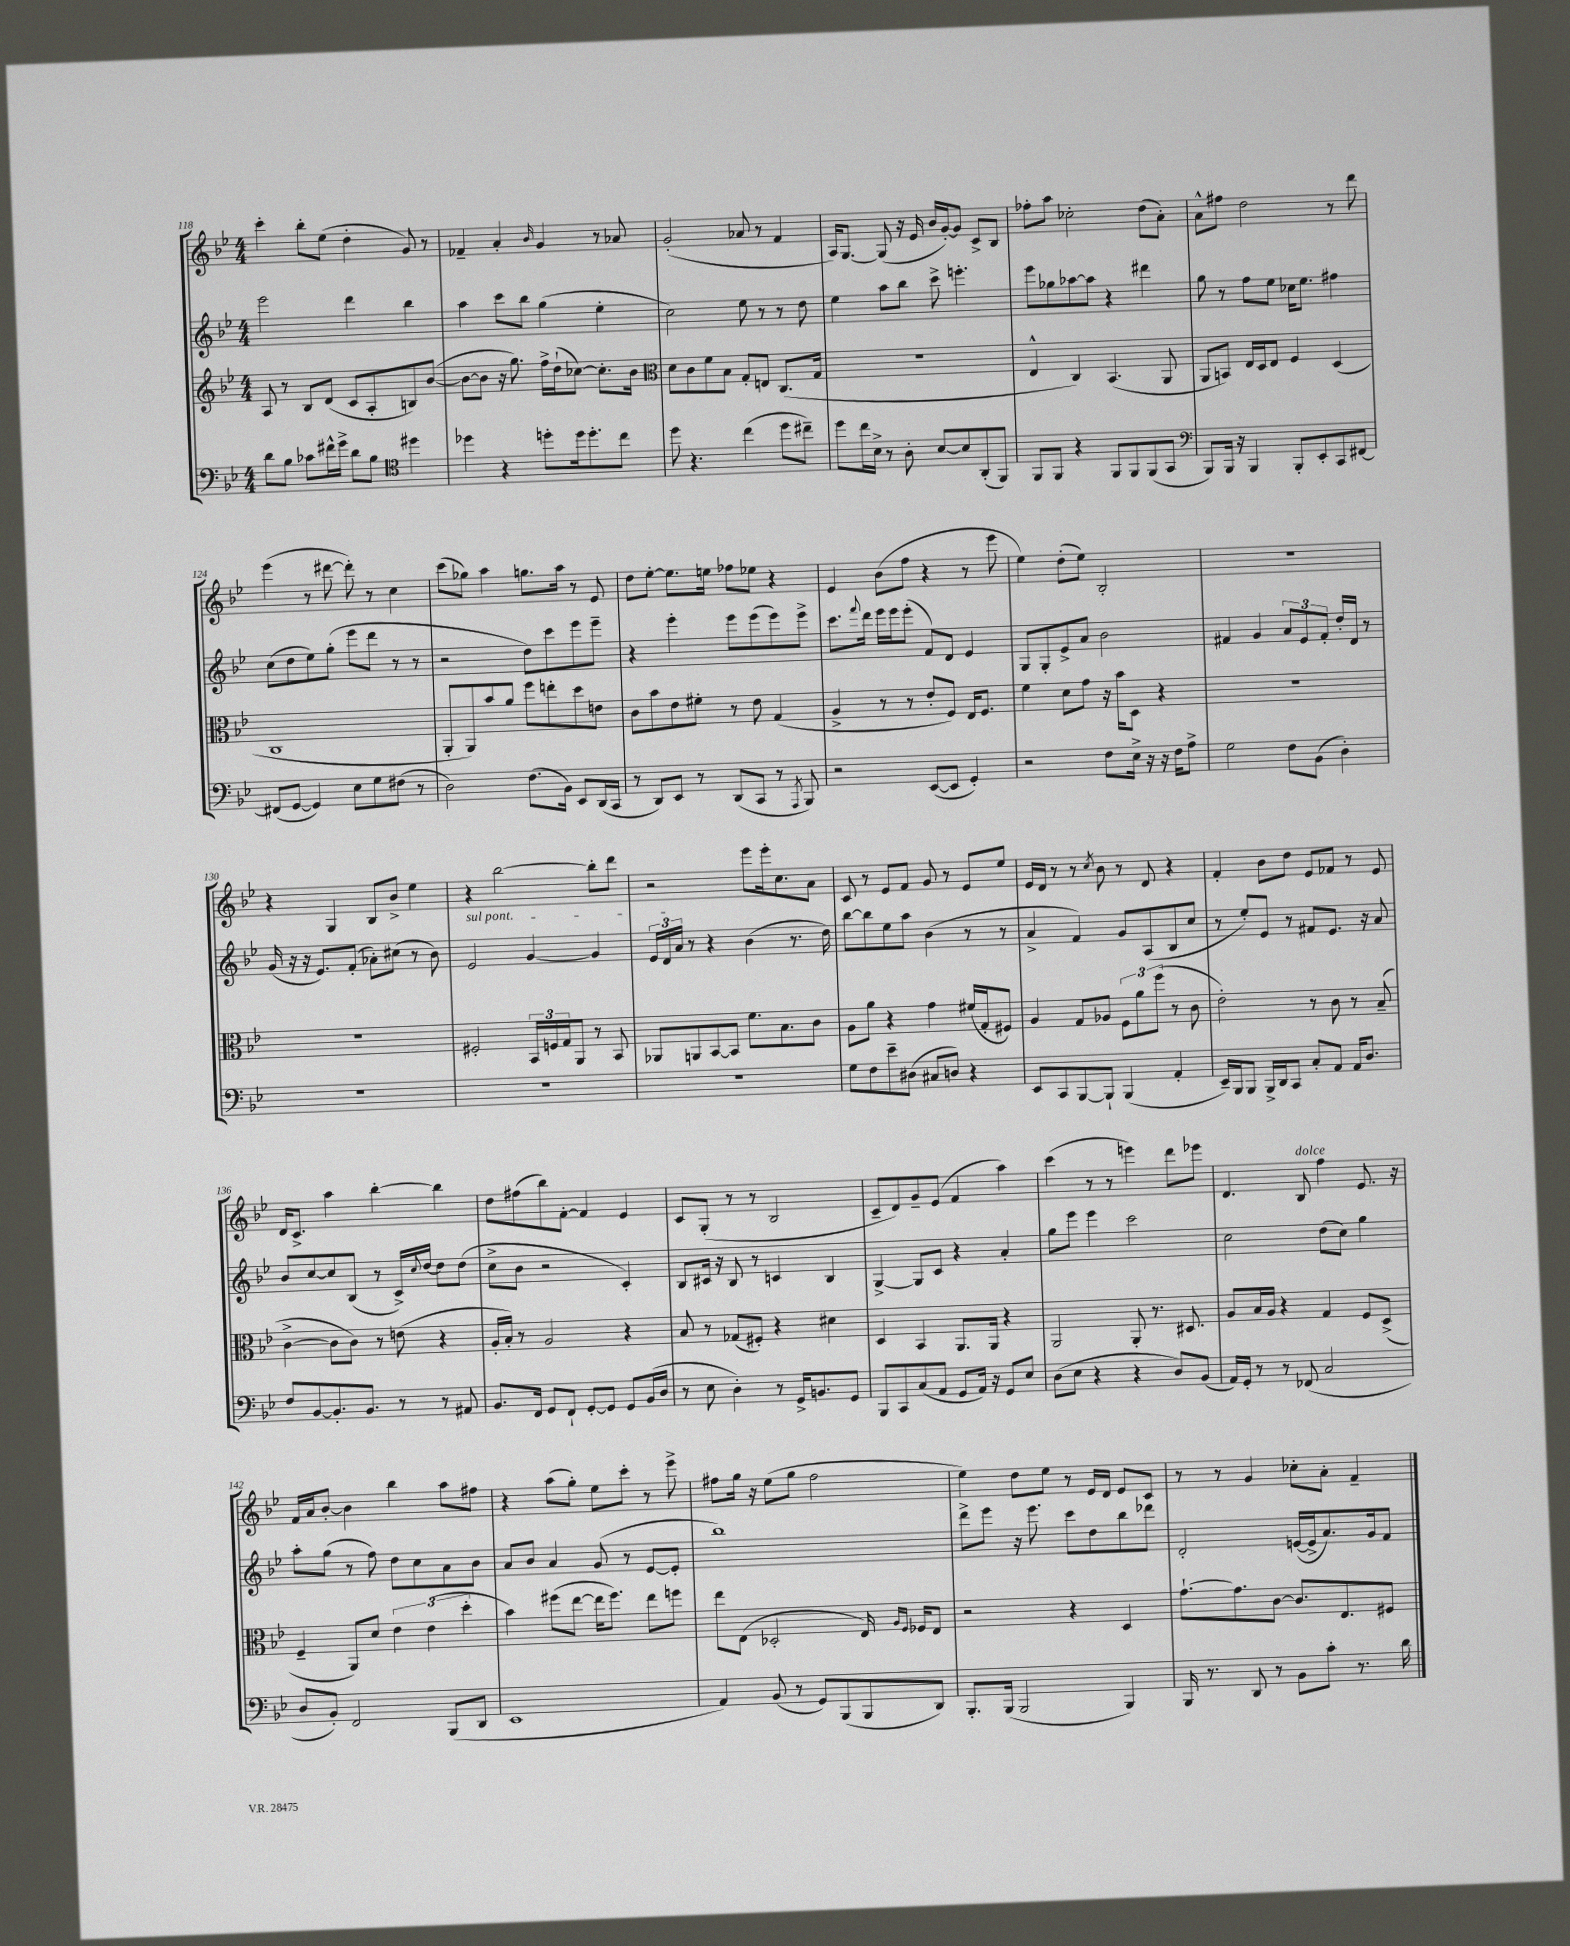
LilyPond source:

<<
\new StaffGroup <<
\new Staff = "s0" {
    \clef treble \key bes \major \numericTimeSignature \time 4/4
    c'''4-. bes''8-. ees''8( d''4-. g'8) r8 |
    fes'4-- a'4-. \grace { bes'16 } g'4 r8 aes'8 |
    g'2-.( aes'8 r8 f'4 |
    a16) g8.~ g8( r16 ees'16 bes'16 g'16~-.) g'8 c'8-> bes8 |
    fes''8-. a''8 ces''2-. d''8( a'8-.) |
    a'8-^ fis''8 d''2 r8 d'''8 |
    ees'''4( r8 dis'''8~ dis'''8-.) r8 c''4 |
    c'''8( ges''8) a''4 g''8. a''16 r8 ees'8 |
    d''8 ees''8~-. ees''8. e''16 fes''8 ees''8 r4 |
    ees'4 bes'8( f''8 r4 r8 ees'''8 |
    ees''4) d''8-.( ees''8) bes2-. |
    r1 |
    r4 g4 bes8 bes'8-> ees''4 |
    r4 bes''2~ bes''8-. d'''8 |
    r2 ees'''8 ees'''16-. c''8. a'8 |
    c'8 r8 ees'8 f'8 g'8 r8 ees'8 ees''8 |
    ees'16 d'16 r8 r8 \acciaccatura { c''8 } bes'8 r8 d'8 r4 |
    f'4-. bes'8 d''8 ees'8 fes'8 r8 ees'8 |
    d'16 c'8.-> a''4 bes''4~-. bes''4 |
    d''8 fis''8( bes''8) f'8~-. f'4 ees'4 |
    c'8 g8-.( r8 r8 bes2 |
    c'8-- d'8) g'8-- ees'8( f'4 a''4) |
    c'''4( r8 r8 e'''4) d'''8 ees'''8 |
    d'4. bes8^\markup { \italic "dolce" } f''4 ees'8. r16 |
    f'16 a'16 bes'8~-. bes'4 bes''4 a''8 fis''8 |
    r4 a''8( g''8-.) ees''8 c'''8-. r8 ees'''8-> |
    fis''8 g''16 r16 ees''8( g''8 fis''2 |
    ees''4) d''8 ees''8 r8 ees'16 d'16 ees'8 c'8 |
    r8 r8 g'4 ces''8-. a'8-. f'4-- \bar "|." |
}
\new Staff = "s1" {
    \clef treble \key bes \major \numericTimeSignature \time 4/4
    ees'''2 d'''4 bes''4 |
    a''4 c'''8 bes''8 g''4( ees''4-. |
    c''2) ees''8 r8 r8 d''8 |
    ees''4 a''8 bes''8 c'''8-> e'''4.-. |
    ees'''8 ges''8 aes''8~ aes''8 r4 dis'''4 |
    g''8 r8 f''8 ees''8 ces''16 ees''8. fis''4 |
    c''8( d''8 ees''8) g''8-.( ees'''8 d'''8 r8 r8 |
    r2 d''8) c'''8 ees'''8 ees'''8-- |
    r4 ees'''4-. ees'''8 ees'''8( ees'''8) ees'''8-> |
    c'''8. \appoggiatura { f'''8 } d'''16 ees'''16 ees'''16 ees'''8-.( f'8) d'8 ees'4 |
    g8 g8-. ees'8-> a'8 bes'2 |
    fis'4 g'4 \tuplet 3/2 { a'8 ees'8 fis'8-. } d''16-. d'16 r8 |
    g'16( r16 r16 ees'8.) f'8-.( aes'8-.) cis''8( r8 bes'8) |
    \once \override TextSpanner.bound-details.left.text = \markup { \italic "sul pont." } ees'2\startTextSpan g'4~ g'4 |
    \tuplet 3/2 { ees'16 d'16 a'16\stopTextSpan } r8 r4 bes'4( r8. d''16) |
    bes''8~ bes''8 ees''8 a''8 bes'4( r8 r8 |
    a'4-> f'4) g'8 a8( bes8 c''8 |
    r8 ees''8-.) ees'8 r8 fis'8 ees'8. r16 a'8 |
    bes'8 c''8~ c''8 bes8( r8 c'16->) \appoggiatura { c''8 } d''16~ d''8 d''8( |
    c''8-> bes'8 r2 c'4-.) |
    bes8 cis'16 r16 bes8 r8 c'4 bes4 |
    g4~-> g8 c'8 r4 a'4-. |
    g''8 ees'''8 ees'''4 c'''2 |
    c''2 d''8( c''8) g''4 |
    a''8-. g''8( r8 f''8) d''8 c''8 a'8 bes'8 |
    a'8 bes'8 a'4 g'8( r8 ees'8~ ees'8-. |
    bes''1) |
    d'''8-> ees'''8 r16 ees'''8. c'''8 d''8 bes''8 des'''8 |
    d'2-. e'16~( e'16-> a'8.) g'16 f'8 \bar "|." |
}
\new Staff = "s2" {
    \clef treble \key bes \major \numericTimeSignature \time 4/4
    a8 r8 bes8 d'8( c'8 a8-. b8) bes'8~( |
    bes'8~ bes'8 r16 g''8.) f''16-> d''16-!( ces''8~) ces''8.-. bes'16 |
    \clef alto d'8 c'8 f'8 bes8 g8-. e8 c8.( g16 |
    R1 |
    ees4-^ c4) bes,4.( a,8 |
    a,8 b,8) ees16 d16 ees8 f4 d4( |
    c1 |
    a,8-. a,8) bes'8 a'8 f''8 e''8-. d''8 e'8 |
    c'8 bes'8 ees'8 fis'8-. r8 ees'8 g4( |
    a4-> r8 r8 ees'8-. f8) ees16 f8. |
    f'4 d'8 g'8 r16 bes'16 d8 r4 |
    R1 |
    R1 |
    fis2-. \tuplet 3/2 { bes,16 f16 g16 } a,8 r8 bes,8 |
    aes,8 a,8 bes,8~ bes,8 f'8. bes8. c'8 |
    a8 a'8 r4 g'4 fis'16( g16-. fis8) |
    a4 g8 aes8 \tuplet 3/2 { f8 a'8 f''8( } r8 c'8 |
    ees'2-.) r8 c'8 r8 bes8--( |
    c'4~-> c'8 c'8) r8 e'8( r4 |
    a16-. bes16-.) r8 a2 r4 |
    bes8 r8 ges8( fis8-.) r4 dis'4 |
    d4 bes,4 a,8. a,16 r4 |
    a,2 a,8-. r8. dis8. |
    a8 bes16 a16 r4 g4 f8 d8->( |
    f4-- a,8) d'8 \tuplet 3/2 { ees'4 ees'4( d''4-. } |
    bes'4) fis''8( ees''8~ ees''16 fis''8.) ees''8 f''8 |
    ees''8 ees8( des2-. ees16) \grace { a16 f16 } fes16 ees8 |
    r2 r4 d4 |
    g'8.~-! g'8. c'8~ c'8. ees8. fis8 \bar "|." |
}
\new Staff = "s3" {
    \clef bass \key bes \major \numericTimeSignature \time 4/4
    d'8 bes8 ces'8 fis'16-^ g'16-> d'8 bes8 \clef tenor dis''4 |
    des''4 r4 d''8-. d''16 d''8.-. c''8 |
    d''8 r4. c''4( d''8 cis''8--) |
    d''8 c''16 bes16-> r8 a8-. bes8~ bes8 a,8-.( f,8) |
    f,8 f,8 r4 f,8 f,8 f,8( g,8 |
    \clef bass bes,,8) bes,,16 r16 bes,,4 bes,,8-. ees,8-. c,8 fis,8~ |
    fis,8( g,8~ g,4) ees8 g8 fis8( r8 |
    d2) f8.( bes,16) ees,8 d,16( c,16 |
    r8 d,8) ees,8 r8 d,8( c,8 r8 \acciaccatura { a,,8 } bes,,8) |
    r2 ees,8~( ees,8 g,4-.) |
    r2 f8 ees16-> r16 r16 f16 a8-> |
    g2 f8 bes,8( d4-.) |
    R1 |
    R1 |
    R1 |
    g8 f8 ees'8-- dis8( cis8 d8) r4 |
    ees,8 c,8 bes,,8~ bes,,8-! bes,,4( a,4-. |
    ees,16--) bes,,16 bes,,8 bes,,16-> d,16 c,8 c8-. a,8 a,16 d8. |
    f8 bes,8~ bes,8.-. bes,8. r8 r8 ais,8 |
    bes,8. f,16 g,8 f,8-! g,8~-. g,8 g,8 bes,16( d16 |
    r8 ees8 d4-.) r8 g,16-> b,8. g,8 |
    bes,,8 c,8 c8( a,8 g,8 a,16) r16 g,8 ees8 |
    d8( ees8 r4 r4 d8) bes,8( |
    a,16) g,16-. r8 r8 fes,8( c2 |
    d8 bes,8-.) f,2 bes,,8( d,8 |
    ees,1 |
    a,4) bes,8( r8 g,8) bes,,8( bes,,8 d,8) |
    bes,,8.-. bes,,16( bes,,2 bes,,4) |
    bes,,16 r8. d,8 r8 bes,8 c'8-. r8. d'16 \bar "|." |
}
>>
>>
\layout { \context { \Score currentBarNumber = #118 } }
